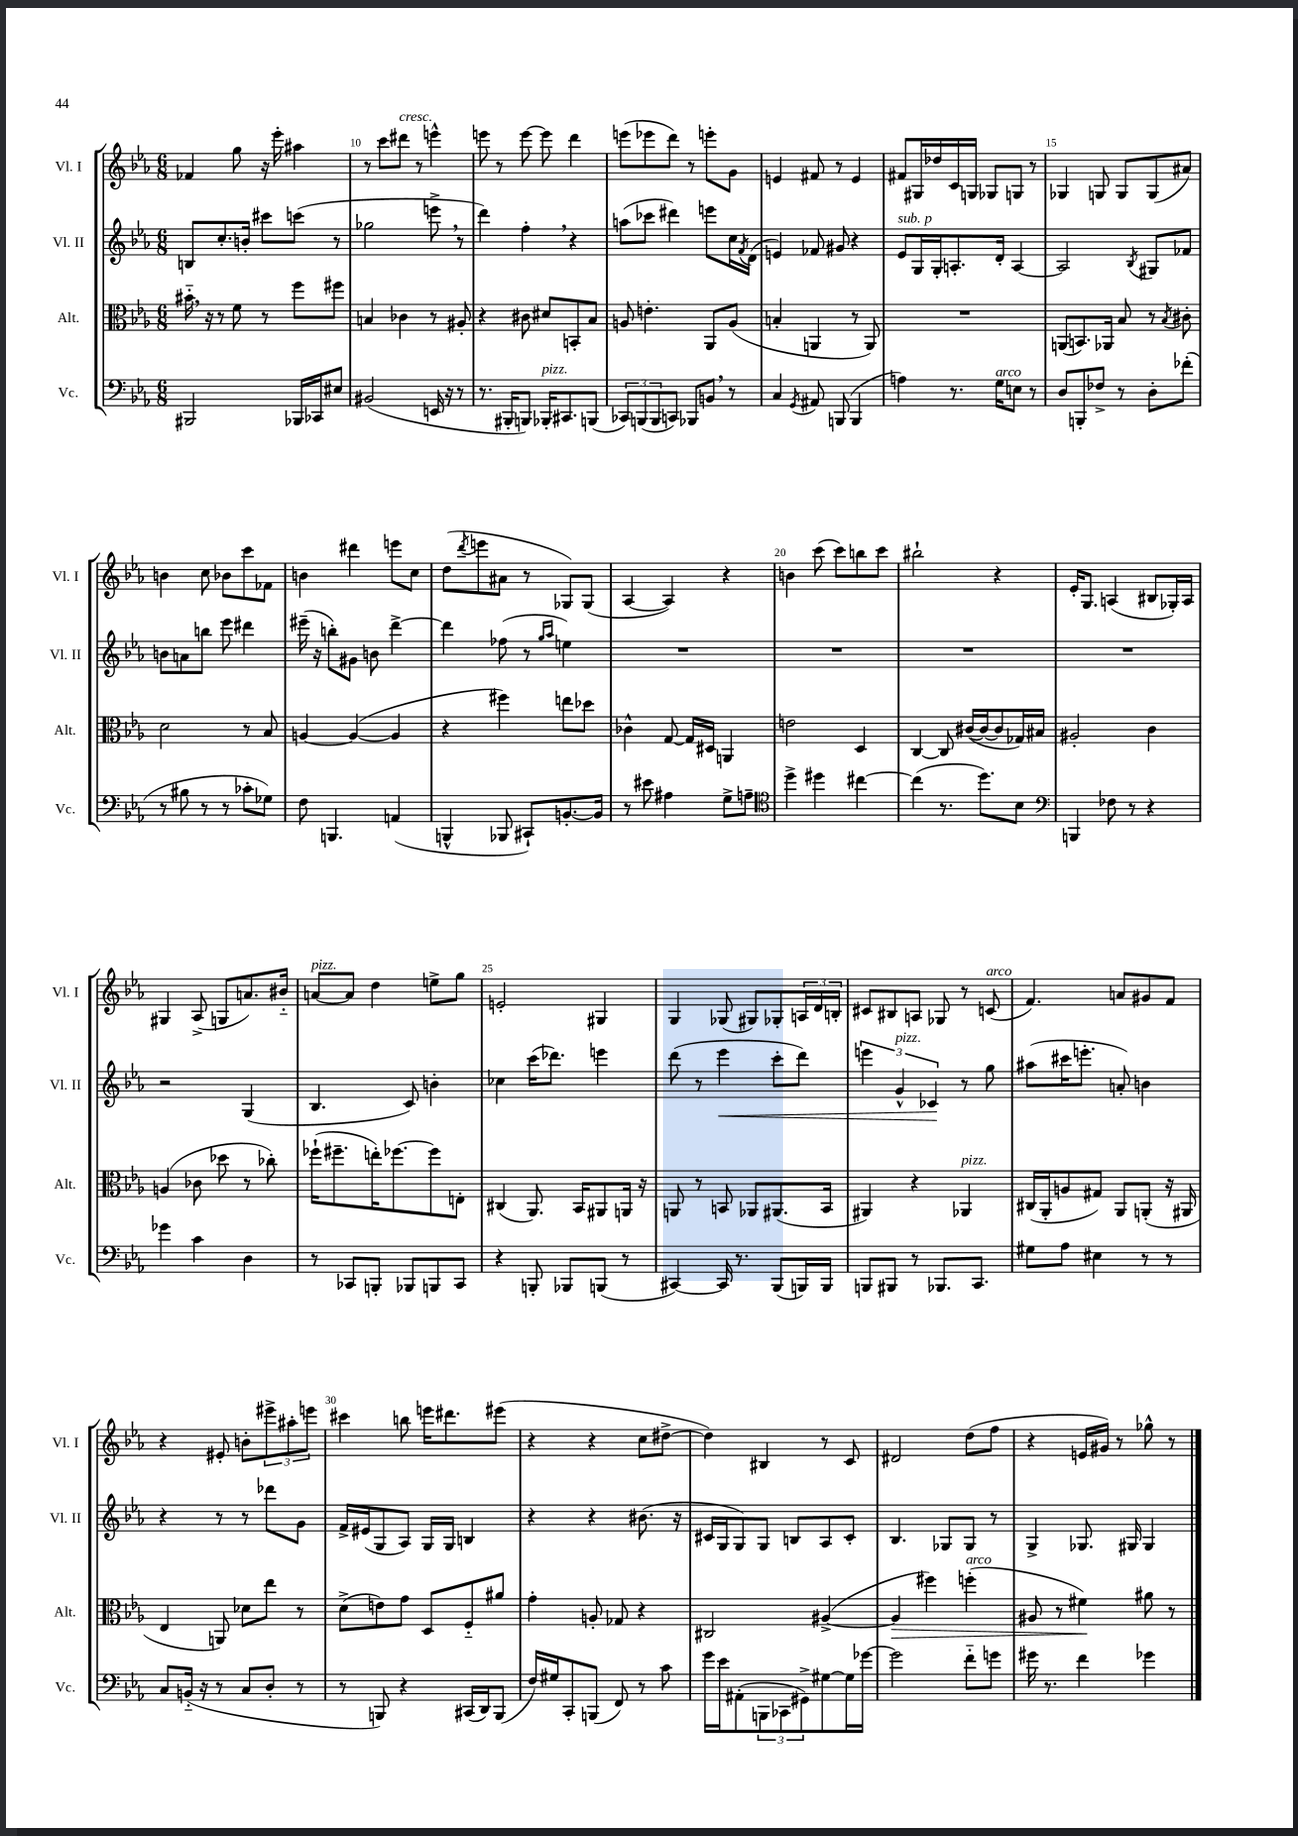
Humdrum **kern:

**kern	**kern	**kern	**kern
*staff4	*staff3	*staff2	*staff1
*clefF4	*clefC3	*clefG2	*clefG2
*k[b-e-a-]	*k[b-e-a-]	*k[b-e-a-]	*k[b-e-a-]
*M6/8	*M6/8	*M6/8	*M6/8
2BBB#	16b#'~	8B	4f-
.	16r	.	.
.	8r	8.cc'	.
.	8f	.	8gg
.	.	16b'	.
.	8r	8ccc#	16r
.	.	.	16eee-'
16BBB-	8ff	(8ccc	4aa#
16CC-	.	.	.
8E#	8ff#	8r	.
=	=	=	=
(2BB#	4B	2gg-	8r
.	.	.	8ccc
.	4c-	.	8ddd#
.	.	.	8r
16EE	8r	8eee^	4eee^^
16r	.	.	.
8r	8A#'	8r	.
=	=	=	=
8.r	4r	4ddd)	8eee
.	.	.	8r
16BBB#'	.	.	.
8BBB)	8c#	4ff'	[8eee
16BBB-'	8d#	.	8eee]
8.CC#	.	.	.
.	8BB'	4r	4ddd
(8BBB	8B-	.	.
=	=	=	=
12CC-)	8A	(8aa	(8eee
(12BBB	.	.	.
.	4.e'	8ccc-	8eee-
12BBB	.	.	.
8CC)	.	4ddd#)	8ddd)
8BBB-	.	.	8r
8BB	8AA-	8eee	8eee'
8r	(8A	16cc	8g
.	.	8qf	.
.	.	(16d	.
=	=	=	=
4C	4B'	4e)	4e
8qGG	.	.	.
8AA#	4AA	8f-	8f#
(8BBB	.	8g#	8r
4BBB	8r	4r	4e
.	8AA)	.	.
=	=	=	=
4A)	2.r	8e-	8f#
.	.	16G	16G#
.	.	16G'	16dd-
8.r	.	8.A'	16c
.	.	.	16G
.	.	.	8G-
16G	.	16d'	.
8E	.	[4A	8G
8r	.	.	8r
=	=	=	=
8D	(8AA	2A]	4G-
8BBB'	8.BB)	.	.
8F-^	.	.	8G
.	16AA-	.	.
8r	8B-	.	8G
.	.	8qB-	.
8D'	8r	8G#	(8G
.	8qB-	.	.
(8f-'	8c#'	8f-	8a#)
=	=	=	=
8r	2d	8b	4b
8B#	.	8a	.
8r	.	8bb	8cc
8r	.	8eee-	8b-
8c-'	8r	4ddd#	8ccc
8G-)	8B-	.	8f-
=	=	=	=
8F	[4A	(16eee#~	4b
.	.	16r	.
4.BBB	.	8bb')	.
.	(4A_	8g#	4ddd#
.	.	8b	.
(4AA	4A]	[4ddd^	8eee
.	.	.	8cc
=	=	=	=
4BBB^^	4r	4ddd]	(8dd
.	.	.	8qddd
.	.	.	8eee
8BBB-	4ff#)	(8ff-	8a#
8CC#`)	.	8r	8r
.	.	16qqgg	.
.	.	16qqaa-	.
[8.BB'	8ee	4ee)	8G-)
.	8dd-	.	(8G-
16BB]	.	.	.
=	=	=	=
8r	4c-^^	2.r	[4A-
8e#	.	.	.
4A#	[8G	.	4A-])
.	16G]	.	.
.	16D#	.	.
8G^	4AA	.	4r
8A~	.	.	.
=	=	=	=
*clefC4	*	*	*
4dd^	2e	2.r	4b
4dd#	.	.	(8ccc
.	.	.	8ccc)
[4cc#	4D	.	8bb
.	.	.	8ccc
=	=	=	=
(4cc#]	[4C	2.r	2bb#`
8.r	8C]	.	.
.	([16c#	.	.
8.dd)	16c#_	.	.
.	8c#]	.	4r
8B-	16G-)	.	.
.	16B#	.	.
=	=	=	=
*clefF4	*	*	*
4BBB	2A#'	2.r	16e-'
.	.	.	8.G
8F-	.	.	(4A
8r	.	.	.
4r	4c	.	8B#
.	.	.	16G-')
.	.	.	16A
=	=	=	=
4g-	(4A	2r	4G#
4c	8c-	.	(8A-^
.	8dd-	.	8G
4D	8r	(4G	8.a)
.	8cc-')	.	.
.	.	.	16b#'~
=	=	=	=
8r	(16ff-`	4.B-	[8a
.	8.ff#~	.	.
8CC-	.	.	8a]
8BBB'	16ee')	.	4dd
.	[8.ff-	.	.
8BBB-	.	8c)	.
8BBB	8ff-]	4b'	8ee^
8CC-	8E'	.	8gg
=	=	=	=
4r	(4C#	4cc-	2e'
8BBB'	8.AA-)	(16ccc	.
.	.	8.ddd-)	.
8BBB-	.	.	.
.	16BB-	.	.
(8BBB	8AA#	4eee	4G#
8r	16AA	.	.
.	16r	.	.
=	=	=	=
[4CC#)	8AA	(8ddd	4G
.	8r	8r	.
16CC#]	8BB	4eee-	(8G-
8.r	.	.	.
.	8AA-	.	8G#)
(8BBB-	(8.AA#	8ccc'	8G-'
16BBB)	.	8ddd)	24A
.	.	.	24d
16BBB	16BB	.	.
.	.	.	24B'
=	=	=	=
8BBB	4AA#)	6eee	8c#
8BBB#	.	.	8B#
.	.	6g^^	.
8r	4r	.	8A
.	.	6c-	.
8.BBB-	.	.	8G-
.	4AA-	8r	8r
8.CC	.	.	.
.	.	8gg	(8c
=	=	=	=
8G#	(16C#	(8aa#	4.f)
.	16AA-'	.	.
8A-	8A	16ccc#	.
.	.	8.eee'	.
4E#	8G#)	.	.
.	8AA-	8a')	8a
8r	(8AA'	4b	8g#
8r	16r	.	8f
.	16AA#	.	.
=	=	=	=
8C	4E-	4r	4r
(16BB'~	.	.	.
16r	.	.	.
8r	8AA)	8r	8e#'
8C	8d-	8r	8b'
8D'	8ee-	8ddd-	12eee#^
.	.	.	12aa#'
8r	8r	8g	.
.	.	.	12eee
=	=	=	=
8r	(8d^	16f^	4ccc#
.	.	(16e#	.
8BBB)	8e)	8G	.
4r	8g	8A-)	8bb
.	8D	16G	16eee
.	.	16G	8.ddd#
(16CC#	8F'~	4B	.
16DD)	.	.	.
(8BBB	8a#	.	(8eee#
=	=	=	=
16F)	4g'	4r	4r
16G#	.	.	.
8CC'	.	.	.
(8BBB	8A'	4r	4r
8FF)	8G-	.	.
8r	4r	(8.b#	8cc
8c	.	.	[8dd#^
.	.	16r	.
=	=	=	=
16g	2C#	16c#	4dd#])
16e-	.	16G	.
(8AA#'	.	8G)	.
12BBB	.	8G	4B#
12CC-	.	.	.
.	.	8B	.
12GG#^)	.	.	.
[8G#	([4A#^	8A-	8r
16G#]	.	8c#'	8c
[16g-	.	.	.
=	=	=	=
2g-]	4A#]	4.B-	2d#
.	4ff#)	.	.
.	.	8G-	.
8f'~	(4ff'	8G-	(8dd
8g	.	8r	8ff
=	=	=	=
16g#	8A#	4G^	4r
8.r	.	.	.
.	8r	.	.
4f	4f#)	8.G-	16e
.	.	.	16g#)
.	.	.	8r
.	.	16G#	.
4g-	8a#	4G#	8gg-^^
.	8r	.	8r
==	==	==	==
*-	*-	*-	*-
